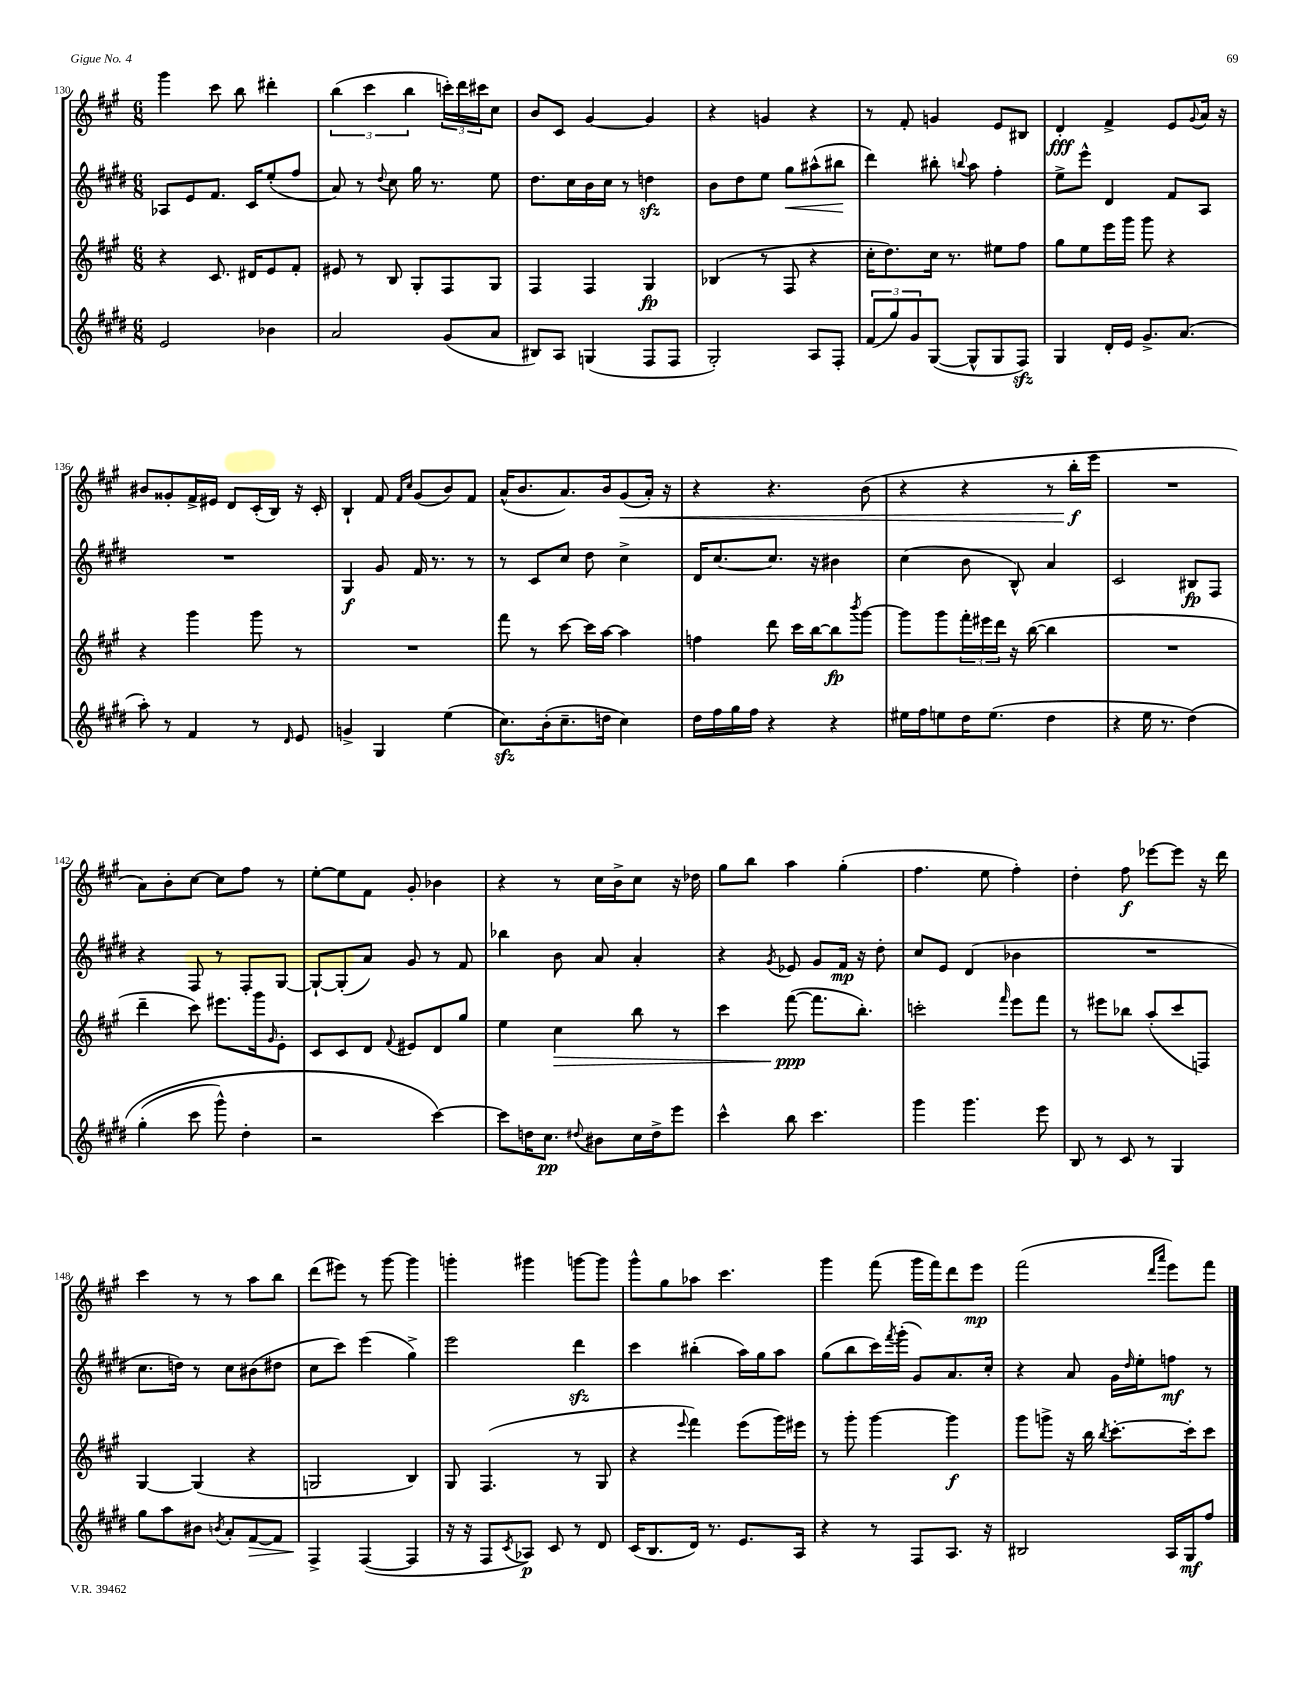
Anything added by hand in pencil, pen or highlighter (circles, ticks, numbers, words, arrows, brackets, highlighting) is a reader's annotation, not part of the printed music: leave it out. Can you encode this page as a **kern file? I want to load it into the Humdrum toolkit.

**kern	**dynam	**kern	**dynam	**kern	**dynam	**kern	**dynam
*part4	*part4	*part3	*part3	*part2	*part2	*part1	*part1
*staff4	*staff4	*staff3	*staff3	*staff2	*staff2	*staff1	*staff1
*clefG2	*	*clefG2	*	*clefG2	*	*clefG2	*
*k[f#c#g#d#]	*	*k[f#c#g#]	*	*k[f#c#g#d#]	*	*k[f#c#g#]	*
*M6/8	*	*M6/8	*	*M6/8	*	*M6/8	*
=130	=130	=130	=130	=130	=130	=130	=130
2e/	.	4r	.	8A-X/L	.	4ggg#\	.
.	.	.	.	8e/	.	.	.
.	.	8.c#/	.	8.f#/J	.	8ccc#\	.
.	.	.	.	.	.	8bb\	.
.	.	16d#X/KL	.	16c#/KL	.	.	.
4b-X\	.	8e/	.	(8ee'/	.	4ddd#X'\	.
.	.	8f#'/J	.	8ff#/J	.	.	.
=131	=131	=131	=131	=131	=131	=131	=131
2a/	.	8e#X/	.	8a/)	.	(6bb\	.
.	.	8r	.	8r	.	.	.
.	.	.	.	.	.	6ccc#\	.
.	.	.	.	8qqdd#/	.	.	.
.	.	8B/	.	8cc#\	.	.	.
.	.	.	.	.	.	6bb\	.
.	.	8G#'/L	.	16gg#\	.	.	.
.	.	.	.	8.r	.	.	.
(8g#/L	.	8F#/	.	.	.	24cccn'\LL)	.
.	.	.	.	.	.	24ddd\	.
.	.	.	.	.	.	24ccc#X\J	.
8a/J	.	8G#/J	.	8ee\	.	8cc#\J	.
=132	=132	=132	=132	=132	=132	=132	=132
8B#X/L)	.	4F#/	.	8.dd#\L	.	8b/L	.
8A/J	.	.	.	.	.	8c#/J	.
.	.	.	.	16cc#\L	.	.	.
(4Gn/	.	4F#/	.	16b\	.	[4g#/	.
.	.	.	.	16cc#\JJ	.	.	.
.	.	.	.	8r	.	.	.
8F#/L	.	4G#/	fp	4ddnzz\	.	4g#/]	.
8F#/J	.	.	.	.	.	.	.
=133	=133	=133	=133	=133	=133	=133	=133
2G#'/)	.	(4B-X/	.	8b\L	.	4r	.
.	.	.	.	8dd#\	.	.	.
.	.	8r	.	8ee\J	.	4gn/	.
!	!	!	!	!	!LO:HP:b	!	!
.	.	8F#/	.	8gg#\L	<	.	.
8A/L	.	4r	.	(8aa#X^^\	.	4r	.
8F#'/J	.	.	.	8bb#X\J	.	.	.
.	.	.	.	.	[	.	.
=134	=134	=134	=134	=134	=134	=134	=134
(12f#/L	.	16cc#'\KL	.	4ddd#\)	.	8r	.
.	.	8.dd\)	.	.	.	.	.
12gg#/)	.	.	.	.	.	.	.
.	.	.	.	.	.	8f#'/	.
12g#/	.	.	.	.	.	.	.
([8G#/J	.	16cc#\Jk	.	8bb#X'\	.	4gn/	.
.	.	8.r	.	.	.	.	.
.	.	.	.	8qqbbn/	.	.	.
8G#^^/L]	.	.	.	8aa\	.	.	.
8G#/	.	8ee#X\L	.	4ff#'\	.	8e/L	.
8F#zz/J)	.	8ff#\J	.	.	.	8B#X/J	.
=135	=135	=135	=135	=135	=135	=135	=135
4G#/	.	8gg#\L	.	8ee^\L	.	4d'/	fff
.	.	8ee\	.	8eee^^\J	.	.	.
16d#'/LL	.	16eee\L	.	4d#/	.	4f#^/	.
16e/JJ	.	16ggg#\JJ	.	.	.	.	.
8.g#^/L	.	8ggg#\	.	.	.	.	.
.	.	4r	.	8f#/L	.	8e/L	.
(8.a/J	.	.	.	.	.	.	.
.	.	.	.	.	.	8qqg#/	.
.	.	.	.	8A/J	.	16a/Jk	.
.	.	.	.	.	.	16r	.
!!LO:LB:g=z
=136	=136	=136	=136	=136	=136	=136	=136
8aa'\)	.	4r	.	2.r	.	8b#X/L	.
8r	.	.	.	.	.	8g##X'/	.
4f#/	.	4ggg#\	.	.	.	16f#^/L	.
.	.	.	.	.	.	16e#X/JJ	.
.	.	.	.	.	.	8d/L	.
8r	.	8ggg#\	.	.	.	(16c#'/L	.
.	.	.	.	.	.	16B/JJ)	.
16qqd#/	.	.	.	.	.	.	.
8e/	.	8r	.	.	.	16r	.
.	.	.	.	.	.	16c#'/	.
=137	=137	=137	=137	=137	=137	=137	=137
4gn^/	.	2.r	.	4G#/	f	4B`/	.
4G#/	.	.	.	8g#/	.	8f#/	.
.	.	.	.	.	.	16qqf#/LL	.
.	.	.	.	.	.	16qqcc#/JJ	.
.	.	.	.	16f#/	.	(8g#/L	.
.	.	.	.	8.r	.	.	.
(4ee\	.	.	.	.	.	8b/)	.
.	.	.	.	8r	.	8f#/J	.
=138	=138	=138	=138	=138	=138	=138	=138
8.cc#zz\L)	.	8fff#\	.	8r	.	(16a^^/KL	.
.	.	.	.	.	.	8.b/	.
.	.	8r	.	8c#/L	.	.	.
(16b'\k	.	.	.	.	.	.	.
8.cc#~\	.	[8ccc#\	.	8cc#/J	.	8.a/)	.
.	.	16ccc#\LL]	.	8dd#\	.	.	.
16ddn\Jk	.	[16aa\JJ	.	.	.	16b/k	.
!	!	!	!	!	!	!	!LO:HP:b
4cc#\)	.	4aa\]	.	4cc#^\	.	(8g#/	<
.	.	.	.	.	.	16a'/Jk)	.
.	.	.	.	.	.	16r	.
=139	=139	=139	=139	=139	=139	=139	=139
16dd#\LL	.	4ffn\	.	16d#/KL	.	4r	.
16ff#\	.	.	.	[8.cc#/	.	.	.
16gg#\	.	.	.	.	.	.	.
16ff#\JJ	.	.	.	.	.	.	.
4r	.	8ddd\	.	8.cc#/J]	.	4.r	.
.	.	16ccc#\LL	.	.	.	.	.
.	.	[16bb\J	.	16r	.	.	.
4r	.	8bb\]	fp	4b#X\	.	.	.
.	.	8qbbb/	.	.	.	.	.
.	.	[8ggg#\J	.	.	.	(8b\	.
=140	=140	=140	=140	=140	=140	=140	=140
16ee#X\LL	.	8ggg#\L]	.	(4cc#\	.	4r	.
16ff#\J	.	.	.	.	.	.	.
8een\	.	8ggg#\	.	.	.	.	.
16dd#\K	.	24fff#'\L	.	8b\	.	4r	.
.	.	24eee#X\	.	.	.	.	.
(8.ee\J	.	.	.	.	.	.	.
.	.	24ddd\JJ	.	.	.	.	.
.	.	16r	.	8B^^/)	.	.	.
.	.	([16bb\	.	.	.	.	.
4dd#\	.	4bb\]	.	4a/	.	8r	.
.	.	.	.	.	.	16bb'\LL	f
.	.	.	.	.	.	16eee\JJ	[
=141	=141	=141	=141	=141	=141	=141	=141
4r	.	2.r	.	2c#/	.	2.r	.
16ee\	.	.	.	.	.	.	.
8.r	.	.	.	.	.	.	.
(4dd#\)	.	.	.	8B#X/L	fp	.	.
.	.	.	.	8F#/J	.	.	.
!!LO:LB:g=z
=142	=142	=142	=142	=142	=142	=142	=142
(4gg#'\	.	4ddd~\	.	4r	.	8a\L)	.
.	.	.	.	.	.	8b'\	.
8ccc#\	.	8ccc#\)	.	8F#/	.	[8cc#\J	.
8ggg#^^\)	.	8.eee#X\L	.	8r	.	8cc#\L]	.
4dd#'\	.	.	.	8F#'/L	.	8ff#\J	.
.	.	16ggg#\k	.	.	.	.	.
.	.	16qqg#/	.	.	.	.	.
.	.	8e'\J	.	[8G#/J	.	8r	.
=143	=143	=143	=143	=143	=143	=143	=143
2r	.	8c#/L	.	8G#`/L_	.	[8ee'\L	.
.	.	8c#/	.	(8G#'/]	.	8ee\]	.
.	.	8d/J	.	8a/J)	.	8f#\J	.
.	.	8qqf#/	.	.	.	.	.
.	.	8e#X/L	.	8g#/	.	8g#'/	.
[4ccc#\)	.	8d/	.	8r	.	4b-X\	.
.	.	8gg#/J	.	8f#/	.	.	.
=144	=144	=144	=144	=144	=144	=144	=144
8ccc#\L]	.	4ee\	.	4bb-X\	.	4r	.
16ddn\K	.	.	.	.	.	.	.
8.cc#\J	pp	.	.	.	.	.	.
!	!	!	!LO:HP:b	!	!	!	!
.	.	4cc#\	>	8b\	.	8r	.
8qqdd#X/	.	.	.	.	.	.	.
8b#X\L	.	.	.	8a/	.	16cc#\LL	.
.	.	.	.	.	.	16b^\J	.
16cc#\L	.	8bb\	.	4a'/	.	8cc#\J	.
16dd#^\J	.	.	.	.	.	.	.
8eee\J	.	8r	.	.	.	16r	.
.	.	.	.	.	.	16dd-X\	.
=145	=145	=145	=145	=145	=145	=145	=145
4ccc#^^\	.	4ccc#\	.	4r	.	8gg#\L	.
.	.	.	.	.	.	8bb\J	.
.	.	.	.	8qg#/	.	.	.
8bb\	.	([8fff#\	ppp	8e-X/	.	4aa\	.
4.ccc#\	.	8.fff#\L]	]	8g#/L	.	.	.
.	.	.	.	16f#/Jk	mp	(4gg#'\	.
.	.	8.bb'\J)	.	16r	.	.	.
.	.	.	.	8dd#'\	.	.	.
=146	=146	=146	=146	=146	=146	=146	=146
4ggg#\	.	2cccn'\	.	8cc#/L	.	4.ff#\	.
.	.	.	.	8e/J	.	.	.
4.ggg#\	.	.	.	(4d#/	.	.	.
.	.	.	.	.	.	8ee\	.
.	.	16qqfff#/	.	.	.	.	.
.	.	8eee\L	.	4b-X\	.	4ff#'\)	.
8eee\	.	8fff#\J	.	.	.	.	.
=147	=147	=147	=147	=147	=147	=147	=147
8B/	.	8r	.	2.r	.	4dd'\	.
8r	.	8eee#X\L	.	.	.	.	.
8c#/	.	8bb-X\J	.	.	.	8ff#\	f
8r	.	(8aa'/L	.	.	.	[8eee-X\L	.
4G#/	.	8ccc#/	.	.	.	8eee-\J]	.
.	.	8Fn/J)	.	.	.	16r	.
.	.	.	.	.	.	16ddd\	.
!!LO:LB:g=z
=148	=148	=148	=148	=148	=148	=148	=148
8gg#\L	.	[4G#/	.	8.cc#\L	.	4ccc#\	.
8aa\	.	.	.	.	.	.	.
.	.	.	.	16ddn\Jk)	.	.	.
8b#X\J	.	(4G#/]	.	8r	.	8r	.
8qbn/	.	.	.	.	.	.	.
8a'/L	.	.	.	8cc#\L	.	8r	.
!	!LO:HP:b	!	!	!	!	!	!
[8f#/	>	4r	.	(8b#X\	.	8aa\L	.
8f#/J]	.	.	.	8dd#X\J	.	8bb\J	.
=149	=149	=149	=149	=149	=149	=149	=149
4F#^/	.	2Gn/	.	8cc#\L	.	(8ddd\L	.
.	.	.	.	8ccc#\J)	.	8eee#X\J)	.
([4F#/	]	.	.	(4eee\	.	8r	.
.	.	.	.	.	.	[8ggg#\	.
4F#/]	.	4B/)	.	4gg#^\)	.	4ggg#\]	.
=150	=150	=150	=150	=150	=150	=150	=150
16r	.	8G#/	.	2eee\	.	4gggn'\	.
16r	.	.	.	.	.	.	.
8F#/L	.	(4.F#/	.	.	.	.	.
8qc#/	.	.	.	.	.	.	.
8A-X/J)	p	.	.	.	.	4ggg#X\	.
8c#/	.	.	.	.	.	.	.
8r	.	8r	.	4ddd#zz\	.	[8gggn\L	.
8d#/	.	8G#/	.	.	.	8ggg\J]	.
=151	=151	=151	=151	=151	=151	=151	=151
(16c#/KL	.	4r	.	4ccc#\	.	8ggg#^^\L	.
8.B/	.	.	.	.	.	.	.
.	.	.	.	.	.	8gg#\	.
.	.	8qqeee/	.	.	.	.	.
16d#/Jk)	.	4fff#\)	.	(4bb#X'\	.	8aa-X\J	.
8.r	.	.	.	.	.	.	.
.	.	.	.	.	.	4.ccc#\	.
8.e/L	.	(8eee\L	.	16aa\LL)	.	.	.
.	.	.	.	16gg#\J	.	.	.
.	.	16ggg#\L)	.	8aa\J	.	.	.
16A/Jk	.	16eee#X\JJ	.	.	.	.	.
=152	=152	=152	=152	=152	=152	=152	=152
4r	.	8r	.	(8gg#\L	.	4ggg#\	.
.	.	8ggg#'\	.	8bb\	.	.	.
8r	.	[4ggg#\	.	16ccc#\L)	.	(8fff#\	.
.	.	.	.	8qfff#/	.	.	.
.	.	.	.	(16ggg#'\JJ	.	.	.
8F#/L	.	.	.	8g#/L)	.	16ggg#\LL	.
.	.	.	.	.	.	16fff#\J)	.
8.A/J	.	4ggg#\]	f	8.a/	.	8ddd\	.
.	.	.	.	.	.	8eee\J	mp
16r	.	.	.	16cc#'/Jk	.	.	.
=153	=153	=153	=153	=153	=153	=153	=153
2B#X/	.	8ggg#\L	.	4r	.	(2fff#\	.
.	.	8gggn^\J	.	.	.	.	.
.	.	16r	.	8a/	.	.	.
.	.	16bb\	.	.	.	.	.
.	.	8qbb/	.	.	.	.	.
.	.	[8.ccc#'\L	.	16g#\LL	.	.	.
.	.	.	.	16qqdd#/	.	.	.
.	.	.	.	16ee'\J	.	.	.
.	.	.	.	.	.	16qqddd/LL	.
.	.	.	.	.	.	16qqaaa/JJ	.
16A/LL	.	.	.	8ffn\J	mf	8eee\L)	.
16G#/J	mf	16ccc#'\k]	.	.	.	.	.
8ff#/J	.	8ccc#\J	.	8r	.	8fff#\J	.
==	==	==	==	==	==	==	==
*-	*-	*-	*-	*-	*-	*-	*-
